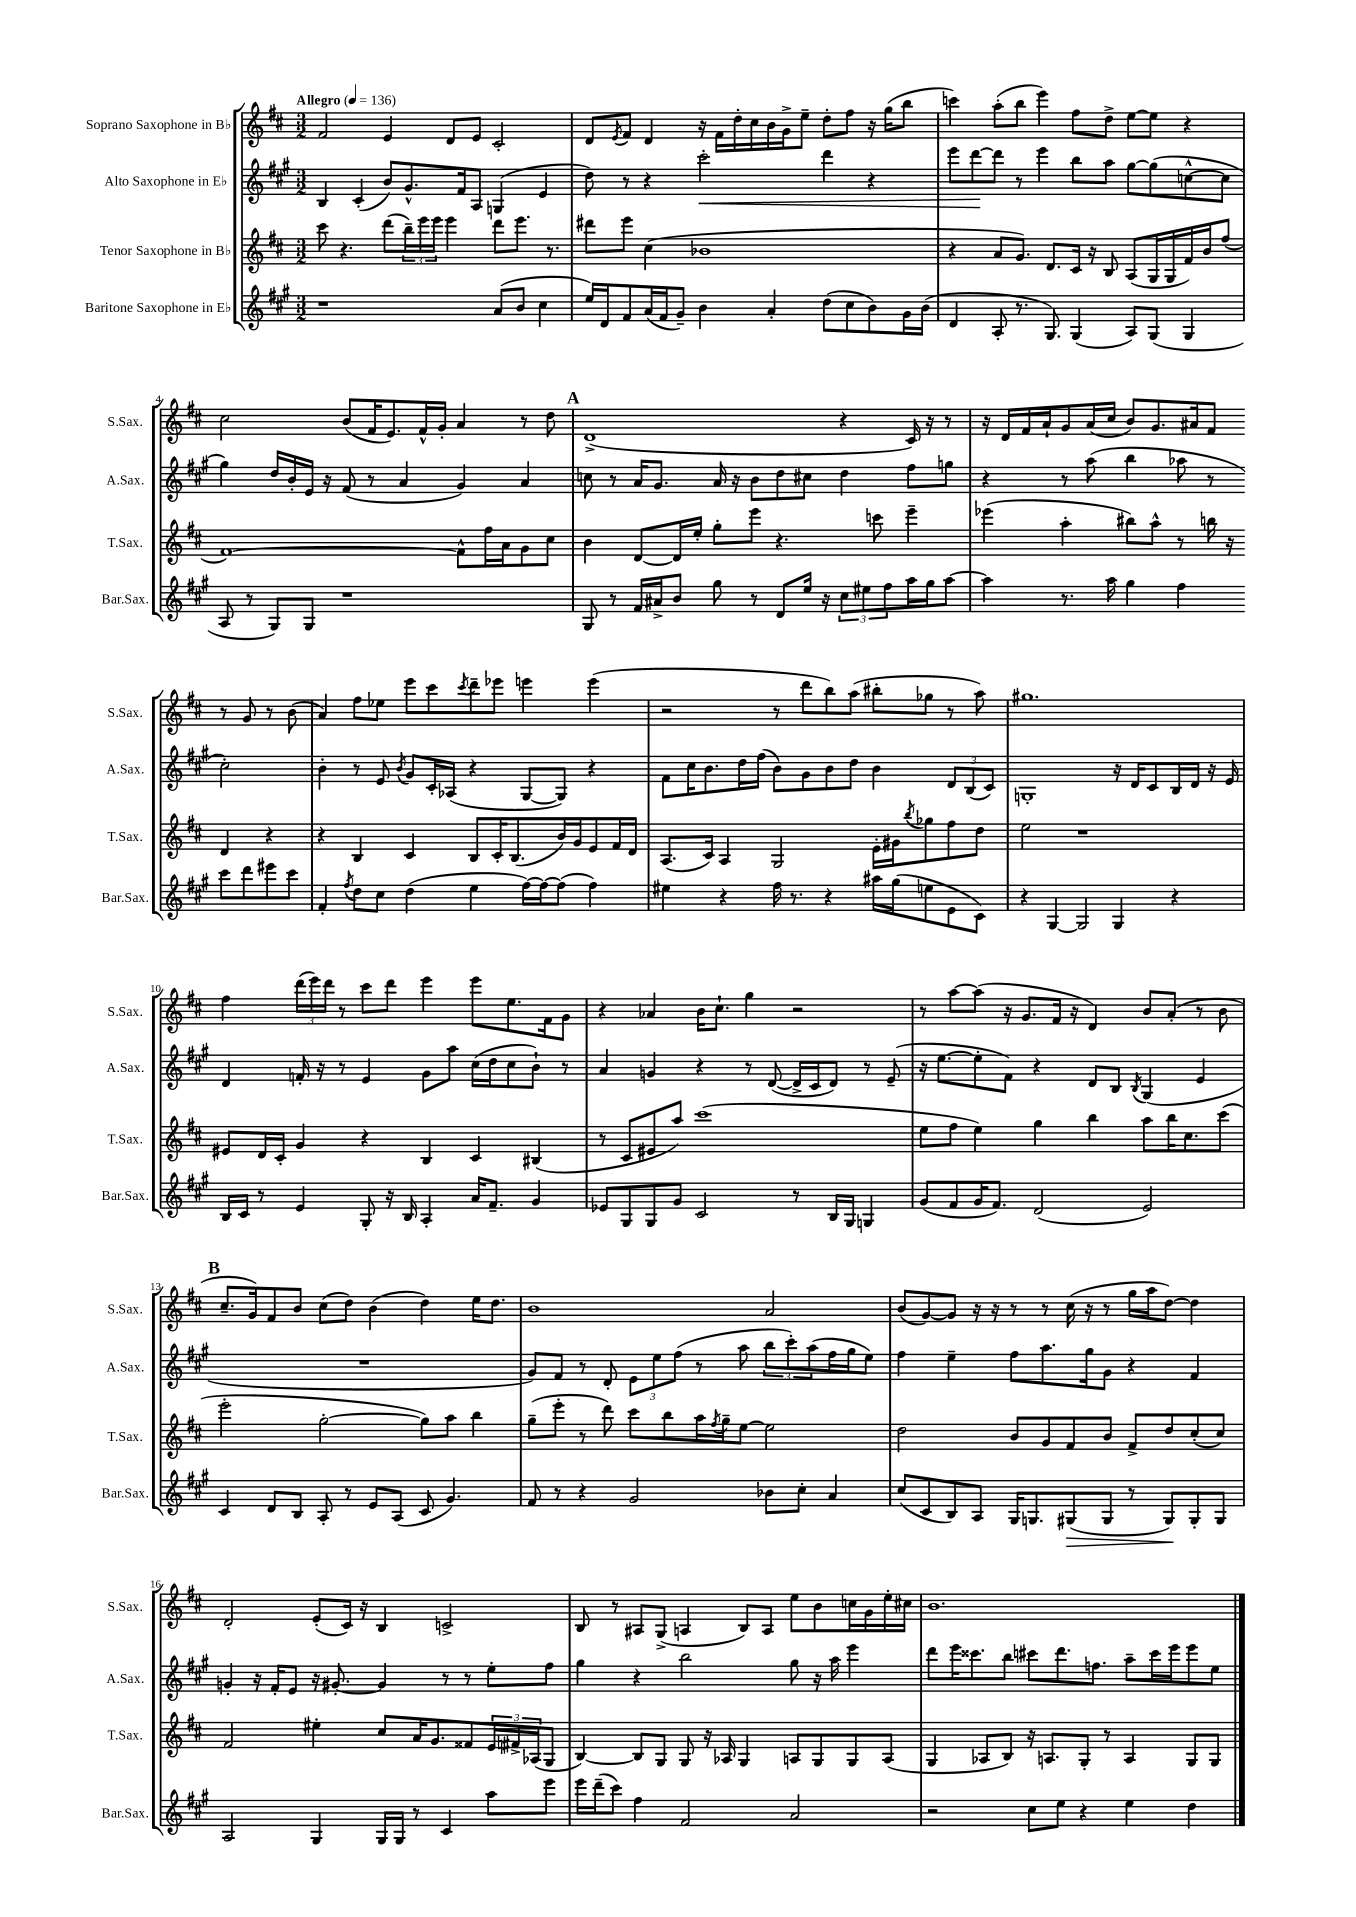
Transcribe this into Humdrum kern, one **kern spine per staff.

**kern	**kern	**kern	**kern
*staff4	*staff3	*staff2	*staff1
*clefG2	*clefG2	*clefG2	*clefG2
*k[f#c#g#]	*k[f#c#]	*k[f#c#g#]	*k[f#c#]
*M3/2	*M3/2	*M3/2	*M3/2
*MM136	*MM136	*MM136	*MM136
1r	8ccc#	4B	2f#
.	4.r	.	.
.	.	(4c#'	.
.	(8ddd	8b)	4e
.	24bb~)	8.g#^^	.
.	24eee	.	.
.	24eee	.	.
.	4eee	.	8d
.	.	16f#	.
.	.	8A	8e
(8a	8ddd	(4G	2c#'
8b	8.eee	.	.
4cc#	.	4e	.
.	8.r	.	.
=	=	=	=
16ee)	8ddd#	8dd)	8d
16d	.	.	.
.	.	.	8qe
8f#	8eee	8r	8f#
(16a	(4cc#	4r	4d
16f#	.	.	.
8g#~)	.	.	.
4b	1b-	2ccc#'	16r
.	.	.	16f#
.	.	.	16dd'
.	.	.	16cc#
4a'	.	.	16b
.	.	.	16g^
.	.	.	8ee~
(8dd	.	4ddd	8dd'
8cc#	.	.	8ff#
8b)	.	4r	16r
.	.	.	(16gg
16g#	.	.	8bb
(16b	.	.	.
=	=	=	=
4d	4r	8eee	4ccc)
.	.	[8ddd	.
8A'	8a	8ddd]	(8aa'
8.r	8.g)	8r	8bb
.	.	4eee	4eee)
8.G#)	8.d	.	.
(4G#	16c#	8bb	8ff#
.	16r	.	.
.	8B	8aa	8dd^
8A)	(8A	[8gg#	[8ee
(8G#	16G	(8gg#]	8ee]
.	16G	.	.
4G#	16f#)	[8cc^^	4r
.	16b	.	.
.	(8ff#	8cc]	.
=	=	=	=
8A	[1f#)	4gg#)	2cc#
8r	.	.	.
8G#)	.	16dd	.
.	.	16b'	.
8G#	.	16e	.
.	.	16r	.
1r	.	(8f#	(8b
.	.	8r	16f#
.	.	.	8.e)
.	.	4a	.
.	.	.	16f#^^
.	.	.	16g'
.	8f#^^]	4g#)	4a
.	16ff#	.	.
.	16a	.	.
.	8g	4a	8r
.	8cc#	.	8dd
=	=	=	=
8G#	4b	8cc	(1d^
8r	.	8r	.
16f#	[8d	16a	.
16a#^	.	8.g#	.
8b	16d]	.	.
.	16ee'	.	.
8gg#	8gg'	16a	.
.	.	16r	.
8r	8eee	8b	.
8d	4.r	8dd	.
16ee	.	8cc#	.
16r	.	.	.
12cc#	.	4dd	4r
12ee#	.	.	.
.	8ccc	.	.
12ff#	.	.	.
16aa	4eee~	8ff#	16c#)
16gg#	.	.	16r
[8aa	.	8gg	8r
=	=	=	=
4aa]	(4eee-	4r	16r
.	.	.	16d
.	.	.	16f#
.	.	.	16a`
8.r	4aa'	8r	8g
.	.	(8aa	(16a
16aa	.	.	16cc#
4gg#	8bb#)	4bb	8b)
.	8aa^^	.	8.g
4ff#	8r	8aa-	.
.	.	.	16a#
.	16bb	8r	8f#
.	16r	.	.
8ccc#	4d	2cc#')	8r
8ddd	.	.	8g
8eee#	4r	.	8r
8ccc#	.	.	(8b
=	=	=	=
4f#'	4r	4b'	4a)
8qff#	.	.	.
8dd	4B	8r	8ff#
8cc#	.	8e	8ee-
.	.	8qb	.
(4dd	4c#	8g#	8eee
.	.	16c#'	8ccc#
.	.	(16A-	.
.	.	.	8qccc#
4ee	8B	4r	8ddd~
.	16c#'	.	8eee-
.	(8.B	.	.
[16ff#)	.	[8G#	4eee
16ff#_	.	.	.
(8ff#]	16b)	8G#])	.
.	16g	.	.
4ff#)	8e	4r	(4eee
.	16f#	.	.
.	16d	.	.
=	=	=	=
4ee#	(8.A	8f#	2r
.	.	16cc#	.
.	16c#)	8.b	.
4r	4A	.	.
.	.	16dd	.
.	.	(16ff#	.
16ff#	2G	8b)	8r
8.r	.	.	.
.	.	8g#	8ddd
4r	.	8b	8bb)
.	.	8dd	(8aa
16aa#	16e'	4b	8bb#'
(16gg#	16g#	.	.
.	8qbb	.	.
8ee	8gg-	.	8gg-
8e	8ff#	12d	8r
.	.	(12B	.
8c#)	8dd	.	8aa)
.	.	12c#)	.
=	=	=	=
4r	2ee	1G'	1.gg#
[4G#	.	.	.
2G#]	1r	.	.
4G#	.	16r	.
.	.	16d	.
.	.	8c#	.
4r	.	16B	.
.	.	16d	.
.	.	16r	.
.	.	16e	.
=	=	=	=
16B	8e#	4d	4ff#
16c#	.	.	.
8r	16d	.	.
.	16c#'	.	.
4e	4g	16f'	(24ddd
.	.	.	24eee)
.	.	16r	.
.	.	.	24ddd
.	.	8r	8r
8G#'	4r	4e	8ccc#
16r	.	.	8ddd
16B	.	.	.
4A'	4B	8g#	4eee
.	.	8aa	.
16a	4c#	(16cc#	8eee
8.f#~	.	16dd	.
.	.	8cc#	8.ee
4g#	(4B#	8b`)	.
.	.	.	16f#
.	.	8r	8g
=	=	=	=
8e-	8r	4a	4r
8G#	8c#	.	.
8G#	8e#	4g	4a-
8g#	8aa)	.	.
2c#	(1ccc#	4r	16b
.	.	.	8.cc#`
.	.	8r	4gg
.	.	([8d	.
8r	.	16d^]	2r
.	.	16c#	.
16B	.	8d)	.
16G#	.	.	.
4G	.	8r	.
.	.	(8e~	.
=	=	=	=
(8g#	8ee	16r	8r
.	.	[8.ee	.
8f#	8ff#	.	[8aa
16g#	4ee)	8ee']	(8aa]
8.f#)	.	.	.
.	.	8f#)	16r
.	.	.	8.g
(2d	4gg	4r	.
.	.	.	16f#
.	.	.	16r
.	4bb	8d	4d)
.	.	8B	.
.	.	8qB	.
2e)	8aa	(4G#	8b
.	16bb	.	(8a'
.	8.cc#	.	.
.	.	4e	8r
.	(8ccc#	.	8b
=	=	=	=
4c#	2eee'	1.r	8.cc#~
.	.	.	16g)
8d	.	.	8f#
8B	.	.	8b
8A'	[2gg'	.	(8cc#
8r	.	.	8dd)
8e	.	.	(4b
(8A	.	.	.
8c#	8gg])	.	4dd)
4.g#)	8aa	.	.
.	4bb	.	16ee
.	.	.	8.dd
=	=	=	=
8f#	(8gg~	8g#)	1b
8r	8eee'	8f#	.
4r	8r	8r	.
.	8ddd)	8d'	.
2g#	8ccc#	12e	.
.	.	12ee	.
.	8bb	.	.
.	.	(12ff#	.
.	16aa	8r	.
.	8qff#	.	.
.	16gg~	.	.
.	[8ee	8aa	.
8b-	2ee]	12bb	2a
.	.	12ccc#')	.
8cc#'	.	.	.
.	.	(12aa	.
4a	.	16ff#	.
.	.	16gg#	.
.	.	8ee)	.
=	=	=	=
(8cc#	2dd	4ff#	(8b
8c#	.	.	[8g)
8B)	.	4ee~	8g]
8A	.	.	16r
.	.	.	16r
16G#	8b	8ff#	8r
8.G	.	.	.
.	8g	8.aa	8r
(8G#	8f#	.	(16cc#
.	.	16gg#	16r
8G#	8b	8g#	8r
8r	8f#^	4r	16gg
.	.	.	16aa
8G#)	8dd	.	[8dd)
8G#'	(8cc#'	4f#	4dd]
8G#	8cc#)	.	.
=	=	=	=
2A	2f#	4g'	2d'
.	.	16r	.
.	.	16f#'	.
.	.	8e	.
4G#	4ee#'	16r	(8e'
.	.	[8.g#'	.
.	.	.	16c#)
.	.	.	16r
16G#	8cc#	4g#]	4B
16G#	.	.	.
8r	16a	.	.
.	8.g	.	.
4c#	.	8r	2c^
.	8f##	8r	.
8aa	24e	8ee'	.
.	24f#^	.	.
.	(24A-	.	.
8eee	8G	8ff#	.
=	=	=	=
16eee	[4B)	4gg#	8B
(16ddd~	.	.	.
8ccc#)	.	.	8r
4ff#	8B]	4r	8A#
.	8G	.	(8G^
2f#	8G	2bb	4A
.	16r	.	.
.	16A-	.	.
.	4G	.	8B)
.	.	.	8A
2a	8A	8gg#	8ee
.	8G	16r	8b
.	.	16aa	.
.	8G	4eee	16cc
.	.	.	16g
.	(8A	.	16ee'
.	.	.	16cc#
=	=	=	=
2r	4G	8ddd	1.b
.	.	16eee	.
.	.	8.ccc##	.
.	8A-	.	.
.	8B)	8bb	.
8cc#	16r	8ccc#	.
.	8.A	.	.
8ee	.	8.ddd	.
4r	8G'	.	.
.	.	8.ff	.
.	8r	.	.
4ee	4A	8aa~	.
.	.	16ccc#	.
.	.	16eee	.
4dd	8G	8eee	.
.	8G	8ee	.
==	==	==	==
*-	*-	*-	*-
